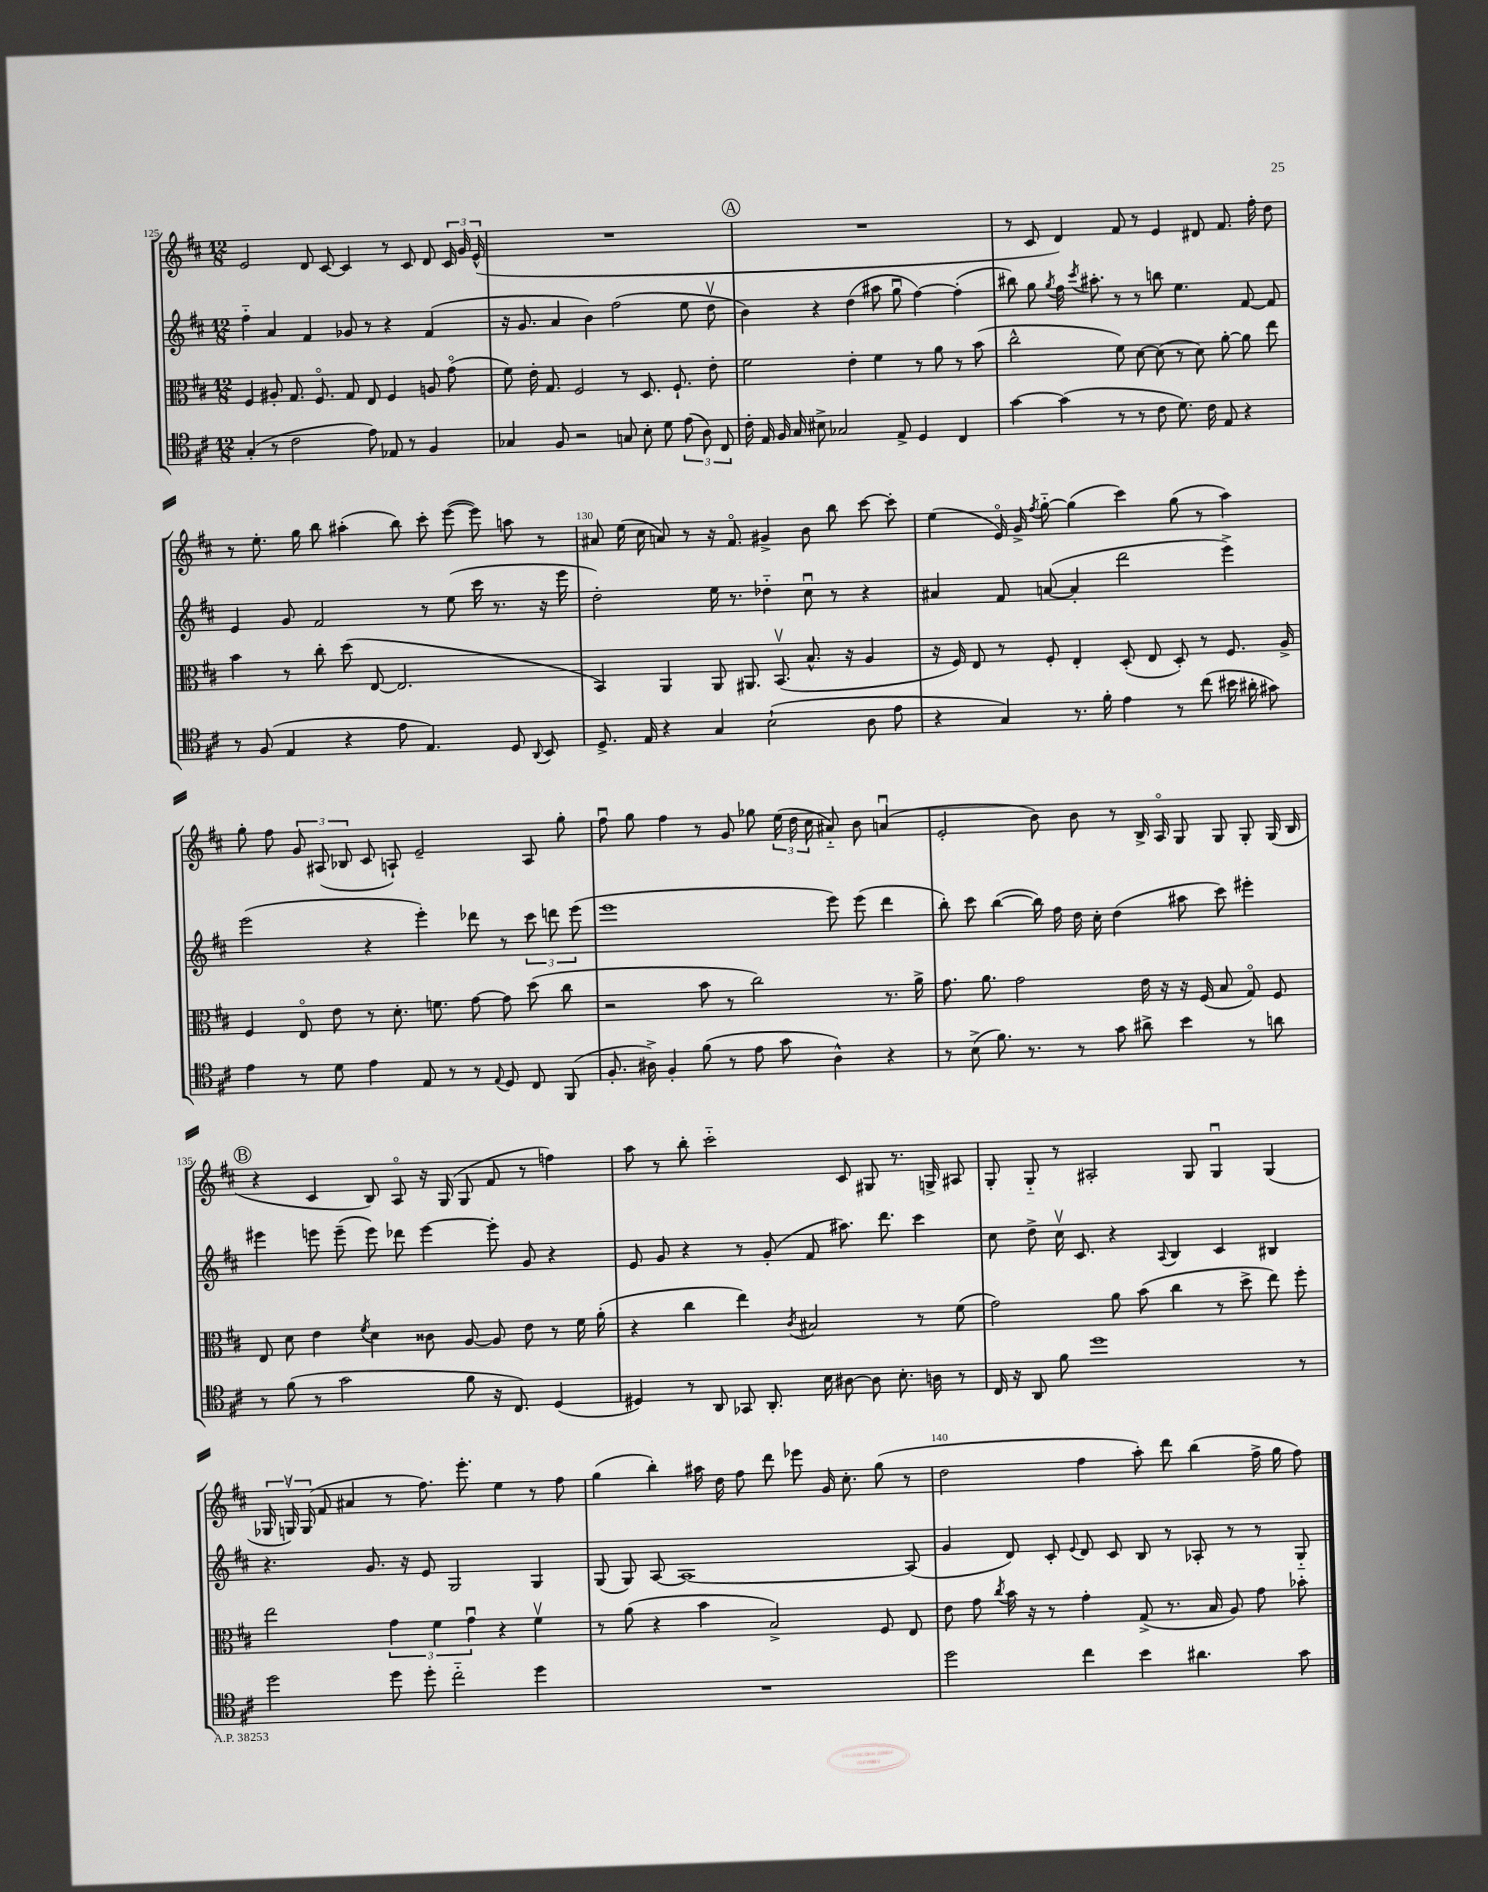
<<
\new StaffGroup <<
\new Staff = "s0" {
    \clef treble \key d \major \numericTimeSignature \time 12/8
    \autoBeamOff e'2 d'8 cis'8~ cis'4 r8 cis'8 d'8 \tuplet 3/2 { cis'16 g'16 e'16-^( } |
    R1. |
    \mark \markup { \circle "A" } R1. |
    r8 cis'8 d'4) fis'8 r8 e'4 dis'8 fis'8. fis''16-. d''8 |
    r8 e''8.-. g''16 b''8 ais''4-.( b''8) cis'''8-. e'''8~( e'''8) a''8 r8 |
    ais'8 e''16( cis''16 a'8) r8 r16 fis'8.\flageolet gis'4-> b'8 b''8 cis'''8~ cis'''8-. |
    e''4( e'16\flageolet) g'16-> \acciaccatura { fis''8 } g''8~-_ g''4( cis'''4) g''8( r8 a''4) |
    g''8-. fis''8 \tuplet 3/2 { g'8 ais8( bes8 } cis'8 a8-!) e'2-- a8 g''8-. |
    fis''8\downbow g''8 fis''4 r8 g'8 ges''8 \tuplet 3/2 { e''16( d''16 cis''16 } ais'8-_) b'8 a'4\downbow( |
    e'2-. b'8) b'8 r8 b16-> a16\flageolet g8 g8 g8-. g16( b16 |
    \mark \markup { \circle "B" } r4 cis'4 b8) a8\flageolet r16 g16( g8 fis'8 r8 f''4) |
    a''8 r8 b''8-. cis'''2-_ cis'8 gis8 r8. g16-> ais8 |
    g8-. g8-_ r8 ais2-. g8 g4\downbow g4( |
    \tuplet 3/2 { ges16 g16\upbow) g16( } fis'8 ais'4 r8 fis''8.) e'''8.-. e''4 r8 fis''8 |
    g''4( b''4-.) ais''16 d''16 fis''8 d'''8 ees'''8 g'16 cis''8.-. g''8( r8 |
    d''2 fis''4 a''8-.) d'''8 b''4( fis''16-> g''16 fis''8) \bar "|." |
}
\new Staff = "s1" {
    \clef treble \key d \major \numericTimeSignature \time 12/8
    \autoBeamOff fis''4-_ a'4 fis'4 ges'8 r8 r4 fis'4( |
    r16 g'8. a'4 b'4) fis''2( e''8 d''8\upbow |
    \mark \markup { \circle "A" } b'4) r4 d''4( ais''8 g''8\downbow fis''4~) fis''4-.( |
    bis''8) g''8 \acciaccatura { g''8 } fis''16 \acciaccatura { cis'''8 } ais''8.-. r8 r8 b''8 e''4. fis'8~ fis'8 |
    e'4 g'8 fis'2 r8 e''8( cis'''16 r8. r16 e'''16 |
    d''2-.) e''16 r8. des''4-_ cis''8\downbow r8 r4 |
    ais'4 fis'8 a'8~( a'4-. d'''2 e'''4->) |
    e'''2( r4 e'''4-.) des'''8 r8 \tuplet 3/2 { cis'''8 d'''8 e'''8( } |
    e'''1 e'''8) e'''8( d'''4 |
    b''8-.) cis'''8 b''4~( b''16) fis''16 d''16 cis''16-. d''4( ais''8 cis'''8) eis'''4-. |
    \mark \markup { \circle "B" } eis'''4 e'''8 e'''8--( e'''8) des'''8 e'''4~ e'''8-. g'8 r4 |
    e'8 g'8 r4 r8 g'8-.( fis'8 ais''8.) d'''8. cis'''4 |
    cis''8 d''8-> cis''16\upbow cis'8. r4 \appoggiatura { a8 } b4 cis'4 bis4 |
    r4. g'8. r16 e'8 g2 g4 |
    g8( g8) a8~ a1~ a8( |
    g'4 d'8) cis'8-. \appoggiatura { e'8 } d'8 cis'8 b8 r8 aes8-. r8 r8 g8-_ \bar "|." |
}
\new Staff = "s2" {
    \clef alto \key d \major \numericTimeSignature \time 12/8
    \autoBeamOff fis4 ais8-. g8. fis8.\flageolet g8 e8 fis4 a8 g'8\flageolet( |
    fis'8) e'16-. g8. fis2 r8 d8. fis8.-! e'8-. |
    \mark \markup { \circle "A" } fis'2 e'4-. fis'4 r8 a'8 r8 b'8( |
    cis''2-^ fis'8) d'8~ d'8( r8 d'8) a'8~-. a'8 e''8 |
    b'4 r8 cis''8-. d''8( e8~ e2. |
    b,4) a,4 a,8 ais,8. b,8.\upbow( b8.-^ r16 a4 |
    r16 fis16) e8 r8 fis8-. e4-. d8-.( e8 d8-.) r8 fis8. a16-> |
    fis4 e8\flageolet e'8 r8 d'8.-. f'8. g'8~ g'8 d''8( cis''8 |
    r2 b'8 r8 cis''2) r8. a'16-> |
    g'8. a'8. g'2 e'16 r16 r16 fis16( b8 g8\flageolet) fis8 |
    \mark \markup { \circle "B" } e8 d'8 e'4 \acciaccatura { fis'8 } d'4 cisis'8 a8~ a8 e'8 r8 fis'16 a'16-.( |
    r4 cis''4 e''4) \acciaccatura { cis'8 } bis2 r8 fis'8( |
    g'2) a'8 b'8( cis''4 r8 d''8-> e''8) fis''8-. |
    e''2 \tuplet 3/2 { g'4 fis'4 g'4\downbow } r4 fis'4\upbow |
    r8 a'8( r4 b'4 b2->) fis8 e8 |
    e'8 g'8 \acciaccatura { cis''8 } b'16 r16 r8 g'4-. g8->( r8. b16 a8) g'8 bes'8-. \bar "|." |
}
\new Staff = "s3" {
    \clef tenor \key d \major \numericTimeSignature \time 12/8
    \autoBeamOff g4-.( r8 cis'2 e'8) ees8 r8 fis4 |
    ges4 fis8 r2 g8 b8-. d'8 \tuplet 3/2 { e'8( a8) cis8 } |
    \mark \markup { \circle "A" } cis'16-. e16 fis16 g16 bis8-> ges2 e8-> d4 cis4 |
    g'4~ g'4( r8 r8 cis'8 d'8.) cis'16 e8 r4 |
    r8 fis8( e4 r4 e'8 e4.) d8 \appoggiatura { a,8 } b,8 |
    d8.-> e16 r4 g4 b2-!( a8 e'8 |
    r4 g4) r8. fis'16-. e'4 r8 cis''8( bis'16 ais'16-. gis'8) |
    e'4 r8 d'8 e'4 e8 r8 r8 \appoggiatura { e8 } d8 cis8 fis,8( |
    fis8.-. ais16->) fis4-. fis'8( r8 e'8 g'8 ais4-^) r4 |
    r8 b8->( fis'8.) r8. r8 g'8 ais'8-> b'4 r8 a'8 |
    \mark \markup { \circle "B" } r8 fis'8( r8 g'2 fis'8 r16 cis8.) d4( |
    dis4) r8 a,8 ges,8 a,8.-. b16 ais8~ ais8 b8.-. a16 r8 |
    cis16 r16 a,8 fis'8 d''1 r8 |
    d''2 d''8 d''8-. cis''2-_ d''4 |
    R1. |
    d''2 cis''4 b'4 ais'4. g'8 \bar "|." |
}
>>
>>
\layout { \context { \Score currentBarNumber = #125 \override BarNumber.break-visibility = ##(#f #t #t) barNumberVisibility = #(every-nth-bar-number-visible 5) } }
